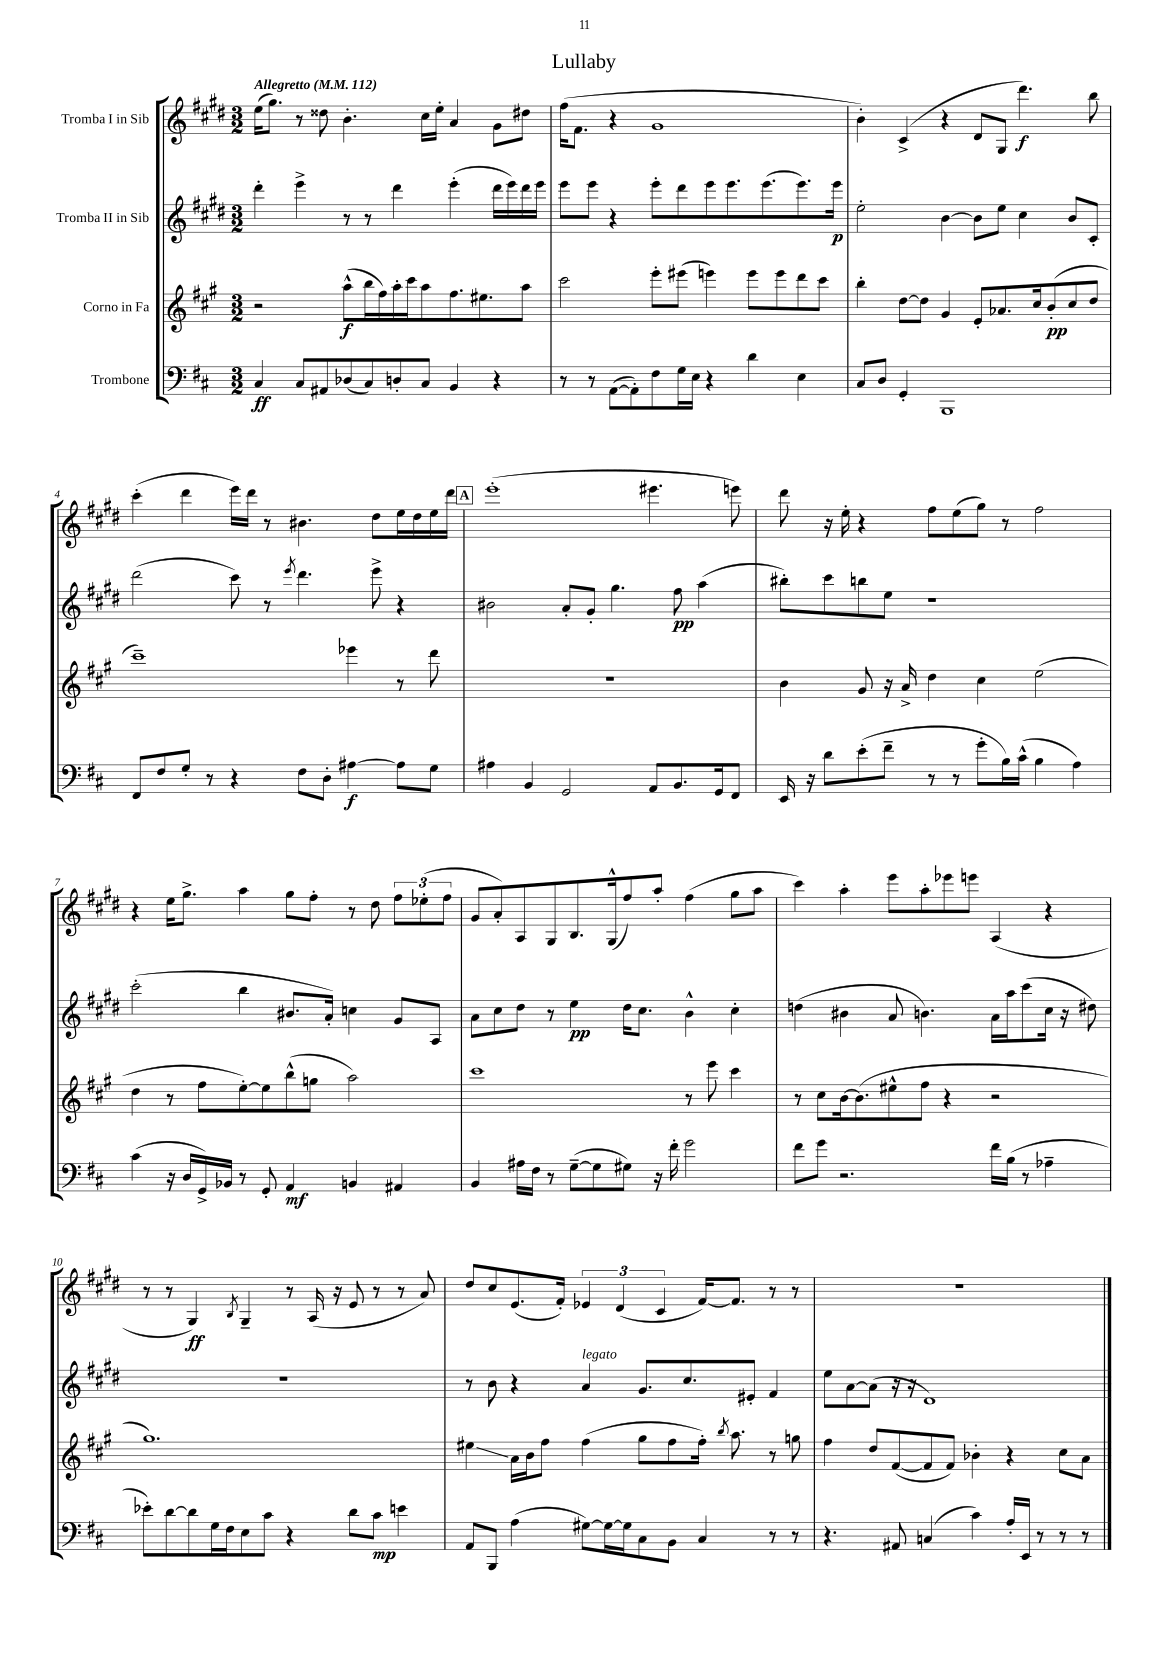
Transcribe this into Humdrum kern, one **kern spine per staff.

**kern	**kern	**kern	**kern
*staff4	*staff3	*staff2	*staff1
*clefF4	*clefG2	*clefG2	*clefG2
*k[f#c#]	*k[f#c#g#]	*k[f#c#g#d#]	*k[f#c#g#d#]
*M3/2	*M3/2	*M3/2	*M3/2
*MM112	*MM112	*MM112	*MM112
4C#	2r	4ddd#'	(16ee
.	.	.	8.gg#)
8C#	.	4eee^	8r
8AA#	.	.	8dd##
(8D-	(8aa^^	8r	4.b'
8C#)	16bb	8r	.
.	16ff#)	.	.
8D'	16aa'	4ddd#	.
.	16ccc#	.	.
8C#	8aa	.	16cc#
.	.	.	16ee'
4BB	8.ff#	(4eee'	4a
.	8.ee#	.	.
4r	.	16ddd#	8g#
.	.	16eee)	.
.	8aa	16ddd#	8dd#
.	.	16eee	.
=	=	=	=
8r	2ccc#	8eee	(16ff#
.	.	.	8.f#
8r	.	8eee	.
([8AA	.	4r	4r
8AA'])	.	.	.
8F#	8eee'	8eee'	1g#
16G	(8eee#	8ddd#	.
16E	.	.	.
4r	4eee)	8eee	.
.	.	8.eee	.
4d	8eee	.	.
.	.	(8.eee	.
.	8eee	.	.
4E	8ddd	8.eee)	.
.	8ccc#	.	.
.	.	16eee	.
=	=	=	=
8C#	4bb'	2ee'	4b')
8D	.	.	.
4GG'	[8dd	.	(4c#^
.	8dd]	.	.
1BBB	4g#	[4b	4r
.	8e'	8b]	8d#
.	8.a-	8ee	8G#
.	.	4cc#	4.ddd#)
.	16cc#	.	.
.	(8b'	.	.
.	8cc#	8b	.
.	8dd	8c#'	8bb
=	=	=	=
8FF#	1ccc#~)	(2ddd#	(4ccc#'
8F#	.	.	.
8G'	.	.	4ddd#
8r	.	.	.
4r	.	8ccc#)	16eee)
.	.	.	16ddd#
.	.	8r	8r
.	.	8qeee	.
8F#	.	4.ddd#	4.b#
8D'	.	.	.
[4A#	4eee-	.	.
.	.	8eee^	8dd#
8A#]	8r	4r	16ee
.	.	.	16dd#
8G	8ddd	.	16ee
.	.	.	16ddd#
=	=	=	=
4A#	1.r	2b#	(1eee'
4BB	.	.	.
2GG	.	8a'	.
.	.	8g#'	.
.	.	4.gg#	.
8AA	.	.	4.eee#
8.BB	.	8ff#	.
.	.	(4aa	.
16GG	.	.	.
8FF#	.	.	8eee)
=	=	=	=
16EE	4b	8bb#')	8ddd#
16r	.	.	.
8d	.	8ccc#	16r
.	.	.	16ee'
(8e'	8g#	8bb	4r
8f#~	16r	8ee	.
.	16a^	.	.
8r	4dd	1r	8ff#
8r	.	.	(8ee
8g'	4cc#	.	8gg#)
16B)	.	.	8r
(16c#^^	.	.	.
4B	(2ee	.	2ff#
4A)	.	.	.
=	=	=	=
(4c#	4dd	(2ccc#'	4r
16r	8r	.	16ee
16D	.	.	8.gg#^
16GG^)	8ff#	.	.
16BB-	.	.	.
8r	[8ee')	4bb	4aa
8GG'	8ee]	.	.
4AA	(8bb^^	8.b#	8gg#
.	8gg	.	8ff#'
.	.	16a')	.
4BB	2aa)	4cc	8r
.	.	.	8dd#
4AA#	.	8g#	12ff#
.	.	.	(12ee-'
.	.	8A	.
.	.	.	12ff#
=	=	=	=
4BB	1ccc#	8a	8g#
.	.	8cc#	8a')
16A#	.	8dd#	8A
16F#	.	.	.
8r	.	8r	8G#
([8G~	.	4ee	8.B
8G]	.	.	.
.	.	.	(16G#^^
8G#)	.	16dd#	8ff#)
.	.	8.cc#	.
16r	.	.	8aa'
16f#'	.	.	.
2g	8r	4b^^	(4ff#
.	8eee	.	.
.	4ccc#	4cc#'	8gg#
.	.	.	8aa
=	=	=	=
8f#	8r	(4dd	4ccc#)
8g	8cc#	.	.
2.r	[16b	4b#	4aa'
.	(8.b]	.	.
.	8ee#^^	8a	8eee
.	8ff#	4.b)	8aa'
.	4r	.	8eee-
.	.	.	8eee
16f#	2r	16a	(4A
(16B	.	16aa	.
8r	.	(8ccc#	.
4A-~	.	16cc#	4r
.	.	16r	.
.	.	8dd#)	.
=	=	=	=
8e-')	1.gg#)	1.r	8r
[8d	.	.	8r
8d]	.	.	4G#)
16G	.	.	.
16F#	.	.	.
.	.	.	8qB
8E	.	.	4G#~
8c#	.	.	.
4r	.	.	8r
.	.	.	(16A
.	.	.	16r
8d	.	.	8e
8c#	.	.	8r
4e	.	.	8r
.	.	.	8a)
=	=	=	=
8AA	4ee#	8r	8dd#
8BBB	.	8b	8cc#
(4A	16a	4r	(8.e
.	16b	.	.
.	8ff#	.	.
.	.	.	16f#')
[8G#)	(4ff#	4a	6e-
16G#_	.	.	.
.	.	.	(6d#
16G#]	.	.	.
8C#	8gg#	8.g#	.
.	.	.	6c#
8BB	8ff#	.	.
.	.	8.cc#	.
4C#	16ff#')	.	[16f#)
.	8qbb	.	.
.	8.aa	.	8.f#]
.	.	8e#'	.
8r	8r	4f#	8r
8r	8gg	.	8r
=	=	=	=
4.r	4ff#	8ee	1.r
.	.	[8a	.
.	8dd	(8a]	.
8AA#	([8f#	16r	.
.	.	16r	.
(4C	8f#]	1d#)	.
.	8f#)	.	.
4c#)	4b-'	.	.
16A'	4r	.	.
16EE	.	.	.
8r	.	.	.
8r	8cc#	.	.
8r	8a	.	.
==	==	==	==
*-	*-	*-	*-
